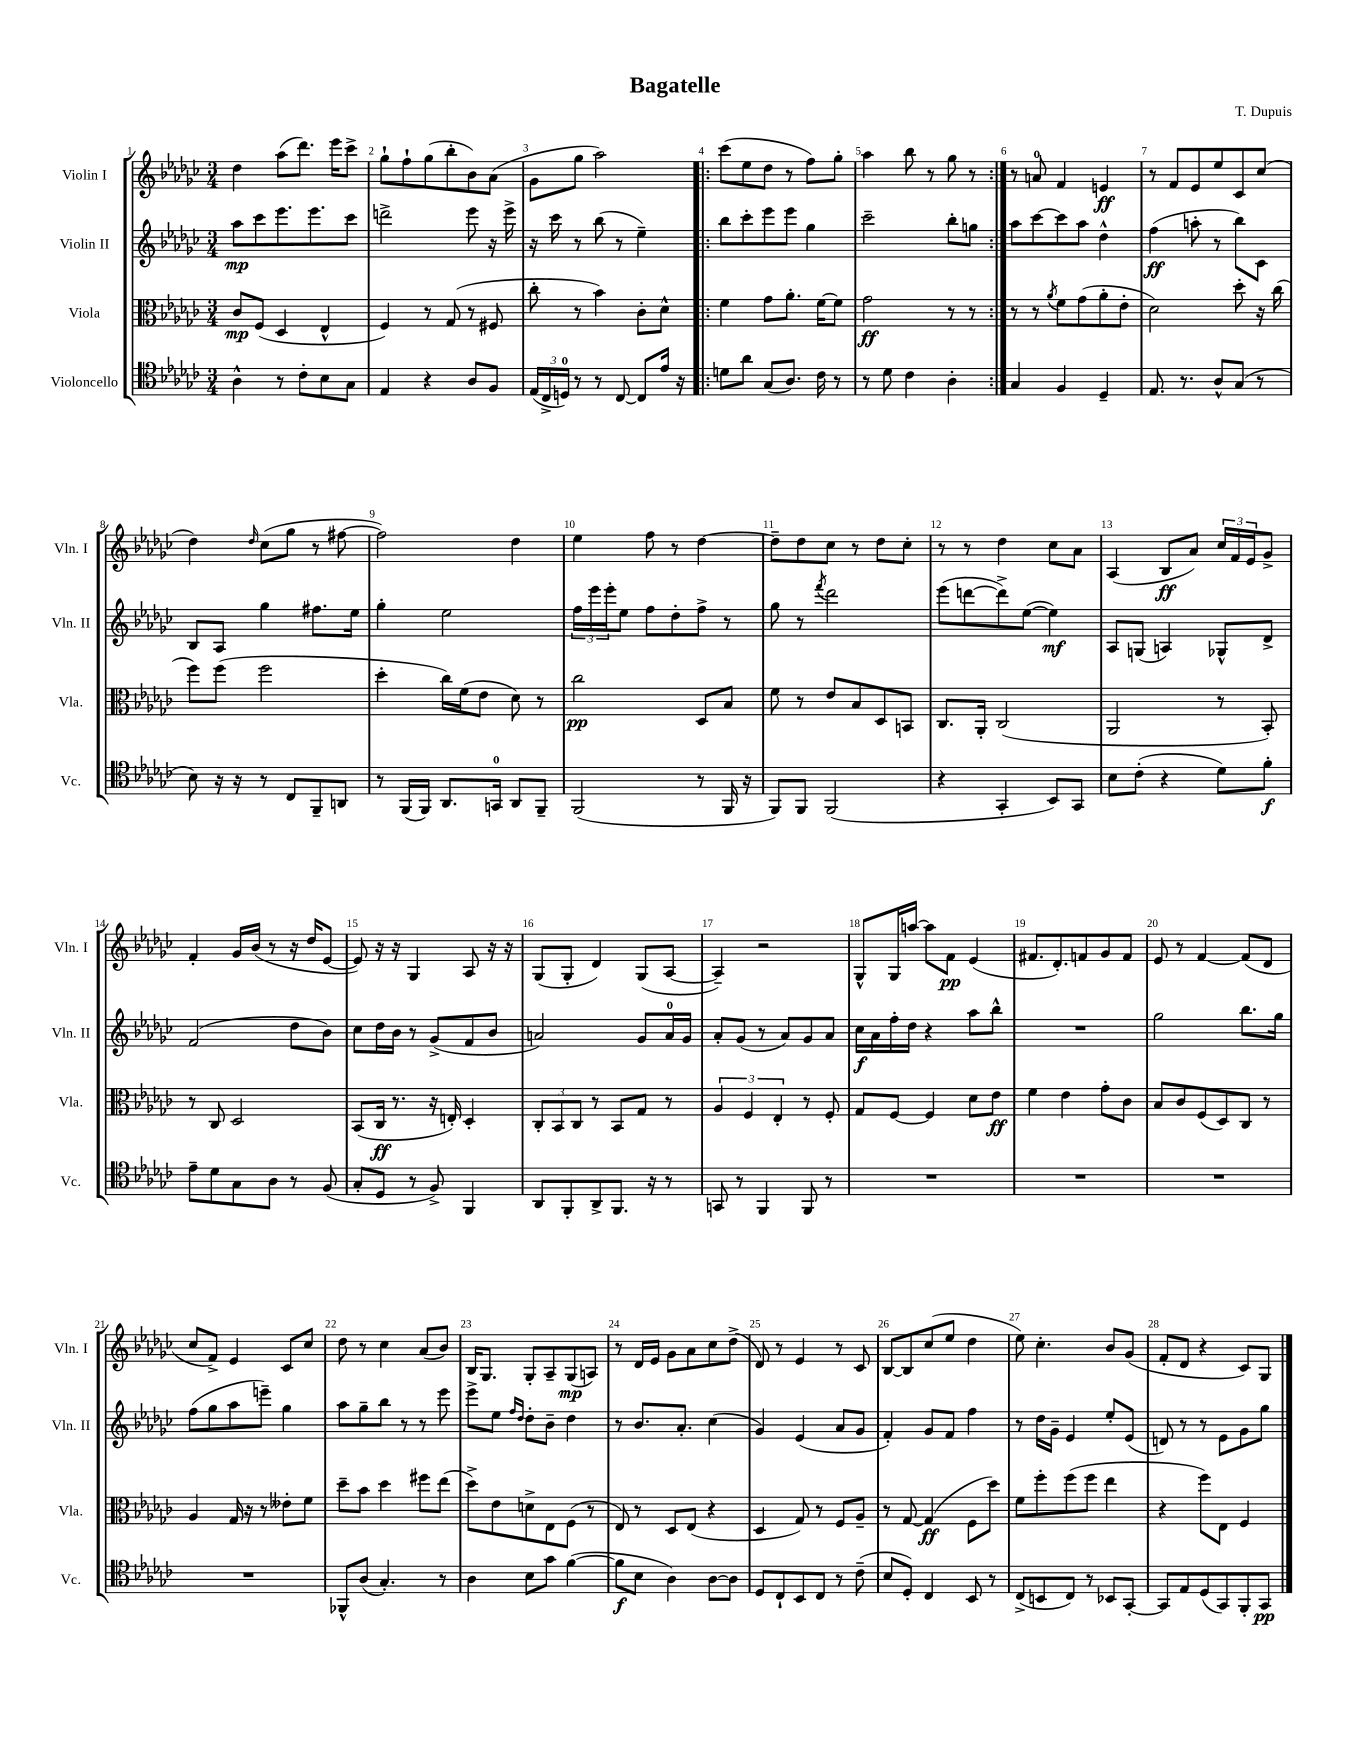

**kern	**kern	**kern	**kern
*staff4	*staff3	*staff2	*staff1
*clefC4	*clefC3	*clefG2	*clefG2
*k[b-e-a-d-g-c-]	*k[b-e-a-d-g-c-]	*k[b-e-a-d-g-c-]	*k[b-e-a-d-g-c-]
*M3/4	*M3/4	*M3/4	*M3/4
4A-^^\	8c-/L	8aa-\L	4dd-\
.	(8F/J	8ccc-\	.
8r	4D-/	8.eee-\	(8aa-\L
8c-'\L	.	.	8.ddd-\J)
.	.	8.eee-\	.
8B-\	4E-^^/	.	.
.	.	.	16eee-\LK
8G-\J	.	8ccc-\J	8ccc-^\J
=	=	=	=
4E-/	4F/)	2ddd^\	8gg-`\L
.	.	.	8ff`\
4r	8r	.	(8gg-\
.	(8G-/	.	8bb-'\
8A-/L	8r	8eee-\	8b-\)
8F/J	8F#/	16r	(8a-\J
.	.	16eee-^\	.
=	=	=	=
(24E-/LL	8cc-'\	16r	8g-\L
24C-^/	.	.	.
.	.	16ccc-\	.
24D/JJ)	.	.	.
8r	8r	8r	8gg-\J
8r	4b-\)	(8bb-\	2aa-\)
[8C-/	.	8r	.
8C-/]L	8c-'\L	4ee-~\)	.
16e-/Jk	8d-^^\J	.	.
16r	.	.	.
=!|:	=!|:	=!|:	=!|:
8d\L	4f\	8bb-\L	(8ccc-\L
8a-\J	.	8ccc-'\	8ee-\
(8G-/L	8g-\L	8eee-\	8dd-\J
8.A-/J)	8.a-'\J	8eee-\J	8r
.	.	4gg-\	8ff\L)
16c-\	[16f\LK	.	.
8r	8f\]J	.	8gg-'\J
=	=	=	=
8r	2g-\	2ccc-~\	4aa-\
8d-\	.	.	.
4c-\	.	.	8bb-\
.	.	.	8r
4A-'\	8r	8bb-'\L	8gg-\
.	8r	8gg\J	8r
=:|!	=:|!	=:|!	=:|!
4G-/	8r	8aa-\L	8r
.	8r	[8ccc-\	8a/
.	8qa-/	.	.
4F/	8f\L	8ccc-\]	4f/
.	(8g-\	8aa-\J	.
4D-~/	8a-'\	4dd-^^\	4e/
.	8e-'\J	.	.
=	=	=	=
8.E-/	2d-\)	(4ff\	8r
.	.	.	8f/L
8.r	.	.	.
.	.	8aa'\	8e-/
8A-^^/L	.	8r	8ee-/
(8G-/J	8dd-'\	8bb-\L)	8c-/
8r	16r	8c-\J	(8cc-/J
.	(16cc-\	.	.
=	=	=	=
8B-\)	8ff\L)	8B-/L	4dd-\)
16r	(8ff\J	8A-/J	.
16r	.	.	.
.	.	.	16qqdd-/
8r	2ff\	4gg-\	(8cc-\L
8C-/L	.	.	8gg-\J
8FF~/	.	8.ff#\L	8r
8AA/J	.	.	[8ff#\
.	.	16ee-\Jk	.
=	=	=	=
8r	4dd-'\	4gg-'\	2ff#\])
(16FF/LL	.	.	.
16FF/JJ)	.	.	.
8.AA-/L	16cc-\LL)	2ee-\	.
.	(16f\J	.	.
.	8e-\J	.	.
16GG/Jk	.	.	.
8AA-/L	8d-\)	.	4dd-\
8FF~/J	8r	.	.
=	=	=	=
(2FF/	2cc-\	24ff\LL	4ee-\
.	.	24eee-\	.
.	.	24eee-'\J	.
.	.	8ee-\J	.
.	.	8ff\L	8ff\
.	.	8dd-'\	8r
8r	8D-/L	8ff^\J	[4dd-\
16FF/	8B-/J	8r	.
16r	.	.	.
=	=	=	=
8FF/L)	8f\	8gg-\	8dd-~\]L
8FF/J	8r	8r	8dd-\
.	.	8qfff/	.
(2FF/	8e-/L	2ddd-\	8cc-\J
.	8B-/	.	8r
.	8D-/	.	8dd-\L
.	8BB/J	.	8cc-'\J
=	=	=	=
4r	8.C-/L	(8eee-\L	8r
.	.	[8ddd\	8r
.	16AA-'/Jk	.	.
4GG-'/	(2C-/	8ddd^\])	4dd-\
.	.	([8ee-\J	.
8BB-/L)	.	4ee-\])	8cc-\L
8GG-/J	.	.	8a-\J
=	=	=	=
8B-\L	2AA-/	8A-/L	(4A-/
(8c-'\J	.	(8G/J	.
4r	.	4A/)	8B-/L
.	.	.	8a-/J)
8d-\L)	8r	8G-^^/L	24cc-/LL
.	.	.	24f/
.	.	.	24e-/J
8f'\J	8BB-'/)	8d-^/J	8g-^/J
=	=	=	=
8e-~\L	8r	(2f/	4f'/
8d-\	8C-/	.	.
8G-\	2D-/	.	16g-/LL
.	.	.	(16b-/JJ
8A-\J	.	.	8r
8r	.	8dd-\L	16r
.	.	.	16dd-/LK
(8F/	.	8b-\J)	[8e-/J
=	=	=	=
8G-'/L	(8BB-/L	8cc-\L	8e-/])
8D-/J	16C-/Jk	16dd-\L	16r
.	8.r	16b-\JJ	16r
8r	.	8r	4G-/
8F^/)	16r	(8g-^/L	.
.	16E'/)	.	.
4FF/	4D-'/	8f/	8A-/
.	.	8b-/J	16r
.	.	.	16r
=	=	=	=
8AA-/L	12C-'/L	2a/)	(8G-/L
.	12BB-/	.	.
8FF'/	.	.	8G-'/J
.	12C-/J	.	.
8AA-^/	8r	.	4d-/)
8.FF/J	8BB-/L	.	.
.	8G-/J	8g-/L	(8G-/L
16r	.	.	.
8r	8r	16a/L	[8A-/J
.	.	16g-/JJ	.
=	=	=	=
8GG/	6A-/	8a-'/L	4A-~/])
8r	.	(8g-/J	.
.	6F/	.	.
4FF/	.	8r	2r
.	6E-'/	.	.
.	.	8a-/L)	.
8FF/	8r	8g-/	.
8r	8F'/	8a-/J	.
=	=	=	=
2.r	8G-/L	16cc-\LL	8G-^^/L
.	.	16a-\	.
.	[8F/J	16ff'\	16G-/L
.	.	16dd-\JJ	[16aa/JJ
.	4F/]	4r	8aa\]L
.	.	.	8f\J
.	8d-\L	8aa-\L	(4e-/
.	8e-\J	8bb-^^\J	.
=	=	=	=
2.r	4f\	2.r	8.f#/L
.	.	.	8.d-'/)
.	4e-\	.	.
.	.	.	8f/
.	8g-'\L	.	8g-/
.	8c-\J	.	8f/J
=	=	=	=
2.r	8B-/L	2gg-\	8e-/
.	8c-/	.	8r
.	(8F/	.	[4f/
.	8D-/)	.	.
.	8C-/J	8.bb-\L	(8f/]L
.	8r	.	8d-/J
.	.	16gg-\Jk	.
=	=	=	=
2.r	4A-/	(8ff\L	8cc-/L
.	.	8gg-\	8f^/J)
.	16G-/	8aa-\	4e-/
.	16r	.	.
.	8r	8eee~\J)	.
.	8e--'\L	4gg-\	8c-/L
.	8f\J	.	8cc-/J
=	=	=	=
8FF-^^/L	8dd-~\L	8aa-\L	8dd-\
(8A-/J	8b-\J	8gg-~\	8r
4.G-'/)	4dd-\	8bb-\J	4cc-\
.	.	8r	.
.	8ff#\L	8r	(8a-/L
8r	(8ee-\J	8eee-\	8b-/J)
=	=	=	=
4A-\	8dd-^\L)	8eee-^\L	16B-/LK
.	.	.	8.G-/J
.	8e-\	8ee-\J	.
.	.	16qqff/LL	.
.	.	16qqdd-/JJ	.
8B-\L	8d^\	8dd-'\L	8G-'/L
8g-\J	8E-\	8b-~\J	8A-~/
([4f\	(8F\J	4dd-\	(8G-/
.	8r	.	8A/J)
=	=	=	=
8f\]L	8E-/)	8r	8r
8B-\J	8r	8.b-/L	16d-/LL
.	.	.	16e-/JJ
4A-\)	8D-/L	.	8g-\L
.	.	8.a-'/J	.
.	(8E-/J	.	8a-\
[8A-\L	4r	(4cc-\	8cc-\
8A-\]J	.	.	(8dd-^\J
=	=	=	=
8D-/L	4D-/	4g-/)	8d-/)
8C-`/	.	.	8r
8BB-/	8G-/)	(4e-/	4e-/
8C-/J	8r	.	.
8r	8F/L	8a-/L	8r
(8c-~\	8A-~/J	8g-/J	8c-/
=	=	=	=
8B-/L	8r	4f'/)	[8B-/L
8D-'/J)	[8G-/	.	8B-/]
4C-/	(4G-/]	8g-/L	(8cc-/
.	.	8f/J	8ee-/J
8BB-/	8F\L	4ff\	4dd-\
8r	8dd-\J)	.	.
=	=	=	=
(8C-^/L	8f\L	8r	8ee-\)
8BB/	8ff'\	16dd-\LL	4.cc-'\
.	.	16g-~\JJ	.
8C-/J)	(8ff\	4e-/	.
8r	8ff\J	.	.
8BB-/L	4ee-\	8ee-'/L	8b-/L
[8GG-'/J	.	(8e-/J	(8g-/J
=	=	=	=
8GG-/]L	4r	8d/)	8f'/L
8E-/	.	8r	8d-/J
(8D-/	8ff\L)	8r	4r
8GG-/)	8E-\J	8e-\L	.
8FF'/	4F/	8g-\	8c-/L)
8GG-/J	.	8gg-\J	8G-/J
==	==	==	==
*-	*-	*-	*-
